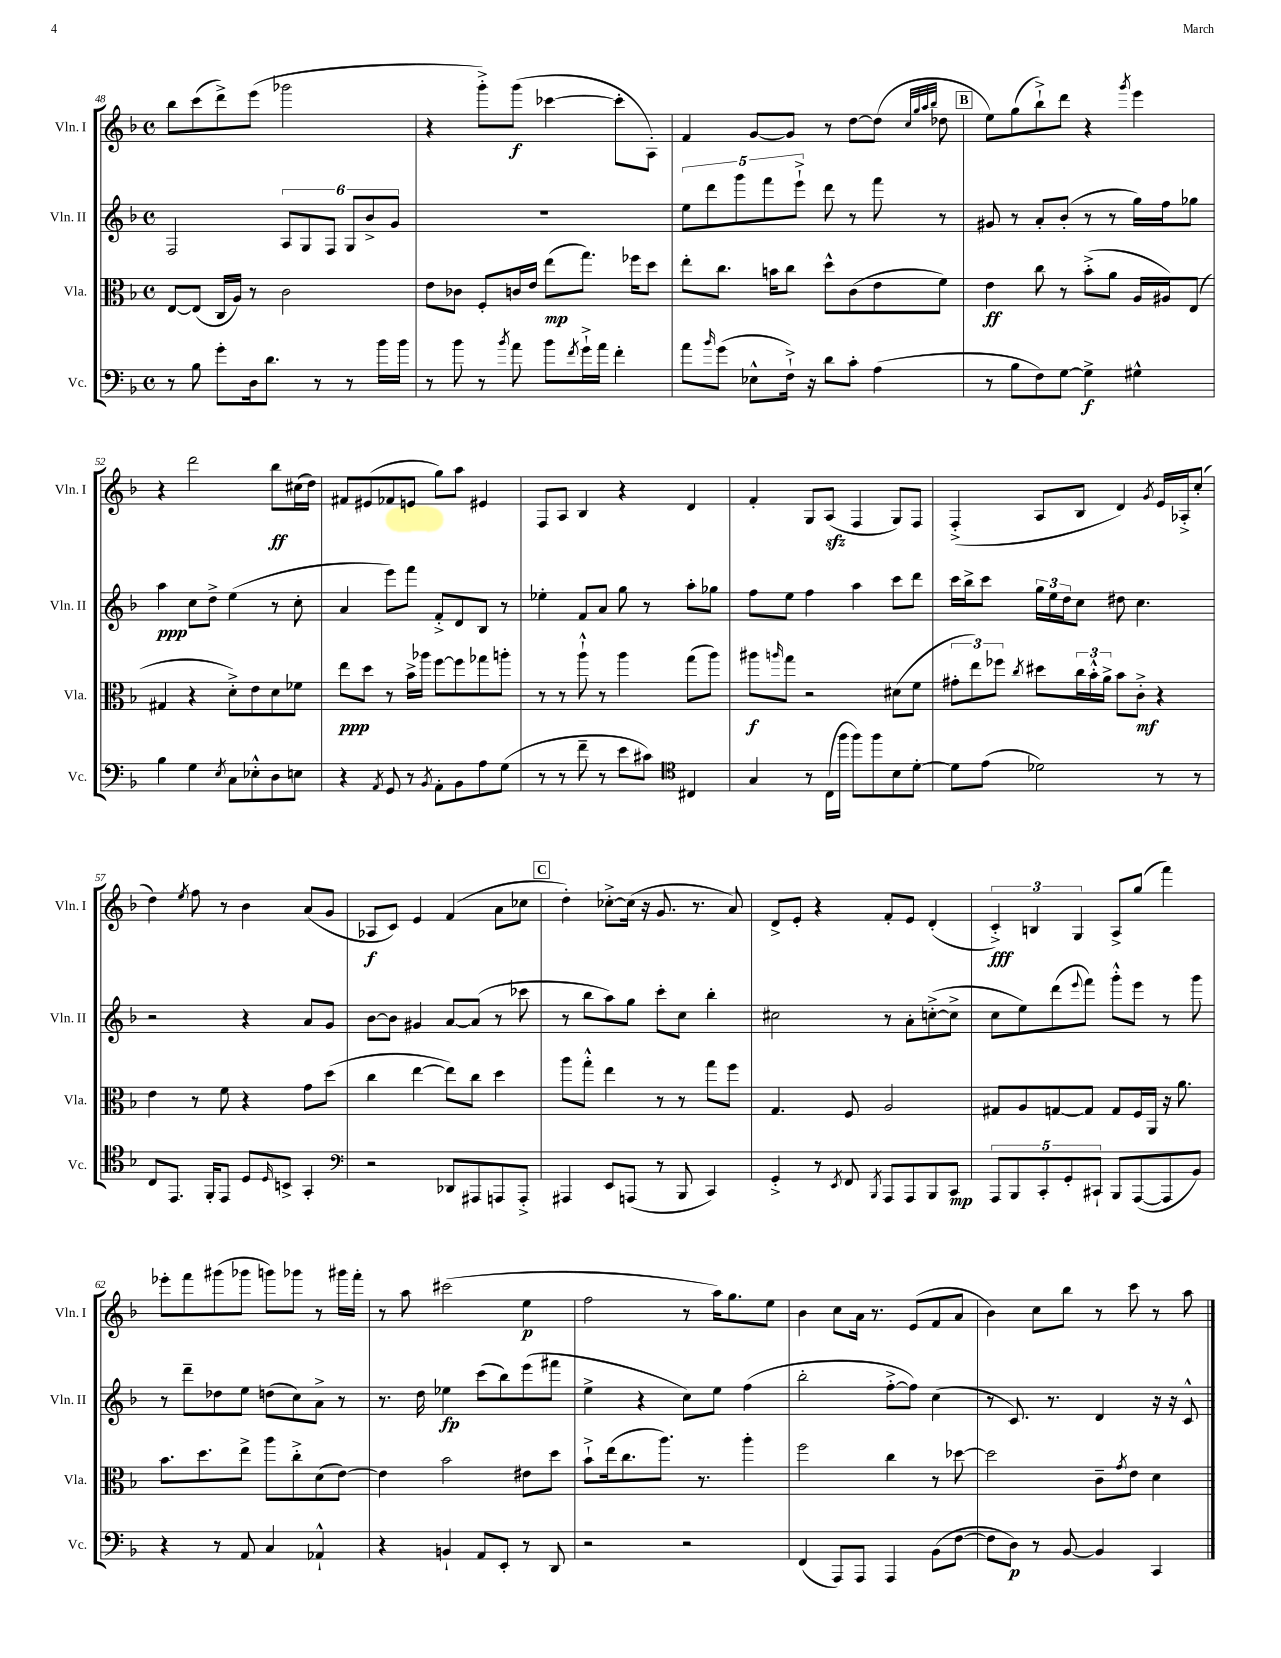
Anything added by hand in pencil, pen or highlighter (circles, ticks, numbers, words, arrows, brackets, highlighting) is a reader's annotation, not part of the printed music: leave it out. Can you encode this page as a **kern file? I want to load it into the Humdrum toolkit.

**kern	**dynam	**kern	**dynam	**kern	**dynam	**kern	**dynam
*part4	*part4	*part3	*part3	*part2	*part2	*part1	*part1
*staff4	*staff4	*staff3	*staff3	*staff2	*staff2	*staff1	*staff1
*I"Vc.	*	*I"Vla.	*	*I"Vln. II	*	*I"Vln. I	*
*I'Vc.	*	*I'Vla.	*	*I'Vln. II	*	*I'Vln. I	*
*clefF4	*	*clefC3	*	*clefG2	*	*clefG2	*
*k[b-]	*	*k[b-]	*	*k[b-]	*	*k[b-]	*
*M4/4	*	*M4/4	*	*M4/4	*	*M4/4	*
*met(c)	*	*met(c)	*	*met(c)	*	*met(c)	*
=48	=48	=48	=48	=48	=48	=48	=48
8r	.	[8E/L	.	2F/	.	8bb-\L	.
8B-\	.	(8E/J]	.	.	.	(8ccc\	.
8g'\L	.	16C/LL	.	.	.	8ddd^\)	.
.	.	16A/JJ)	.	.	.	.	.
16D\k	.	8r	.	.	.	(8eee\J	.
8.d\J	.	.	.	.	.	.	.
.	.	2c\	.	12A/L	.	2ggg-X\	.
.	.	.	.	12G/	.	.	.
8r	.	.	.	.	.	.	.
.	.	.	.	12F/J	.	.	.
8r	.	.	.	12G/L	.	.	.
.	.	.	.	12b-^/	.	.	.
16b-\LL	.	.	.	.	.	.	.
.	.	.	.	12g/J	.	.	.
16b-\JJ	.	.	.	.	.	.	.
=49	=49	=49	=49	=49	=49	=49	=49
8r	.	8e\L	.	1r	.	4r	.
8b-\	.	8c-X\J	.	.	.	.	.
8r	.	8F'/L	.	.	.	8ggg'^\L)	.
8qb-/	.	.	.	.	.	.	.
8a\	.	16cn/L	.	.	.	(8ggg\J	f
.	.	16e/JJ	.	.	.	.	.
8b-\L	.	(8ee\L	mp	.	.	[4ccc-X\	.
8qf/	.	.	.	.	.	.	.
16g`^\L	.	8.gg\J)	.	.	.	.	.
16a\JJ	.	.	.	.	.	.	.
4f'\	.	.	.	.	.	8ccc-'\L]	.
.	.	16ff-X\KL	.	.	.	.	.
.	.	8dd\J	.	.	.	8A'\J)	.
=50	=50	=50	=50	=50	=50	=50	=50
8a\L	.	8ee'\L	.	10ee\L	.	4f/	.
.	.	.	.	10ddd\	.	.	.
16qqb-/	.	.	.	.	.	.	.
(8g\J	.	8.cc\J	.	.	.	.	.
.	.	.	.	10ggg\	.	.	.
8E-X^^\L	.	.	.	.	.	[8g/L	.
.	.	.	.	10fff\	.	.	.
.	.	16bn\KL	.	.	.	.	.
16F`^\Jk)	.	8cc\J	.	.	.	8g/J]	.
.	.	.	.	10eee`^\J	.	.	.
16r	.	.	.	.	.	.	.
8d\L	.	8dd^^\L	.	8ddd\	.	8r	.
8c'\J	.	(8c\	.	8r	.	[8dd\L	.
(4A\	.	8e\	.	8fff\	.	(8dd\J]	.
.	.	.	.	.	.	32qqcc/LLL	.
.	.	.	.	.	.	32qqgg/	.
.	.	.	.	.	.	32qqaa/	.
.	.	.	.	.	.	32qqbb-/JJJ	.
.	.	8f\J)	.	8r	.	8dd-X\	.
!!LO:REH:place=s1:t=B
=51	=51	=51	=51	=51	=51	=51	=51
8r	.	4e\	ff	8g#X/	.	8ee\L)	.
8B-\L	.	.	.	8r	.	(8gg\	.
8F\)	.	8cc\	.	8a'/L	.	8bb-`^\)	.
[8G\J	.	8r	.	(8b-'/J	.	8ddd\J	.
4G^\]	f	(8b-'^\L	.	8r	.	4r	.
.	.	8a\J	.	8r	.	.	.
.	.	.	.	.	.	8qggg/	.
4G#X^^\	.	16A/LL	.	16gg\LL)	.	4eee\	.
.	.	16A#X/J)	.	16ff\J	.	.	.
.	.	(8E/J	.	8gg-X\J	.	.	.
!!LO:LB:g=z
=52	=52	=52	=52	=52	=52	=52	=52
4B-\	.	4G#X/	.	4aa\	ppp	4r	.
4G\	.	4r	.	8cc\L	.	2ddd\	.
.	.	.	.	8dd^\J	.	.	.
8qE/	.	.	.	.	.	.	.
8C\L	.	8d'^\L)	.	(4ee\	.	.	.
8E-X'^^\	.	8e\	.	.	.	.	.
8D\	.	8d\	.	8r	.	8bb-\L	ff
8En\J	.	8f-X\J	.	8cc'\	.	(16cc#X\L	.
.	.	.	.	.	.	16dd\JJ)	.
=53	=53	=53	=53	=53	=53	=53	=53
4r	.	8ee\L	ppp	4a/	.	8f#X/L	.
.	.	8dd\J	.	.	.	(8e#X/	.
8qAA/	.	.	.	.	.	.	.
8GG/	.	8r	.	8eee\L)	.	8f-X/	.
8r	.	16b-^\LL	.	8fff\J	.	8en/J	.
.	.	16aa-X\JJ	.	.	.	.	.
8qBB-/	.	.	.	.	.	.	.
8AA'\L	.	[8ff\L	.	8f'^/L	.	8gg\L)	.
8BB-\	.	8ff\]	.	8d/	.	8aa\J	.
8A\	.	8gg-X\	.	8B-/J	.	4e#X/	.
(8G\J	.	8aan'\J	.	8r	.	.	.
=54	=54	=54	=54	=54	=54	=54	=54
8r	.	8r	.	4ee-X'\	.	8F/L	.
8r	.	8r	.	.	.	8A/J	.
8f~\	.	8aa`^^\	.	8f/L	.	4B-/	.
8r	.	8r	.	8a/J	.	.	.
8e\L	.	4aa\	.	8gg\	.	4r	.
8c#X\J)	.	.	.	8r	.	.	.
*clefC4	*	*	*	*	*	*	*
4C#X/	.	(8gg\L	.	8aa'\L	.	4d/	.
.	.	8aa\J)	.	8gg-X\J	.	.	.
=55	=55	=55	=55	=55	=55	=55	=55
4G/	.	8aa#X\L	f	8ff\L	.	4f'/	.
.	.	16qqaan/	.	.	.	.	.
.	.	8gg\J	.	8ee\J	.	.	.
8r	.	2r	.	4ff\	.	8G/L	.
(16C\LL	.	.	.	.	.	(8Azz/J	.
16ff\JJ	.	.	.	.	.	.	.
8ff\L)	.	.	.	4aa\	.	4F/	.
8ff\	.	.	.	.	.	.	.
8B-\	.	(8d#X\L	.	8ccc\L	.	8G/L)	.
[8d'\J	.	8f\J	.	8ddd\J	.	8F/J	.
=56	=56	=56	=56	=56	=56	=56	=56
8d\L]	.	12g#X'\L	.	16ccc\LL	.	(4F'^/	.
.	.	.	.	16bb-^\J	.	.	.
.	.	12ee\)	.	.	.	.	.
(8e\J	.	.	.	8ccc\J	.	.	.
.	.	12ff-X\J	.	.	.	.	.
.	.	8qcc/	.	.	.	.	.
2d-X\)	.	8dd#X\L	.	24gg\LL	.	8A/L	.
.	.	.	.	24ee\	.	.	.
.	.	.	.	24dd\J	.	.	.
.	.	24cc\L	.	8cc\J	.	8B-/J	.
.	.	24b-'^^\	.	.	.	.	.
.	.	24a^\JJ	.	.	.	.	.
.	.	8b-\L	.	8dd#X\	.	4d/)	.
.	.	8c'^\J	mf	4.cc\	.	.	.
.	.	.	.	.	.	8qg/	.
8r	.	4r	.	.	.	16e/LL	.
.	.	.	.	.	.	16A-X'^/J	.
8r	.	.	.	.	.	(8cc'/J	.
!!LO:LB:g=z
=57	=57	=57	=57	=57	=57	=57	=57
8C/L	.	4e\	.	2r	.	4dd\)	.
8.EE/J	.	.	.	.	.	.	.
.	.	.	.	.	.	8qee/	.
.	.	8r	.	.	.	8ff\	.
16FF'/KL	.	.	.	.	.	.	.
8EE/J	.	8f\	.	.	.	8r	.
8D/L	.	4r	.	4r	.	4b-\	.
16qqD/	.	.	.	.	.	.	.
8BBn^/J	.	.	.	.	.	.	.
4GG'/	.	8g\L	.	8a/L	.	(8a/L	.
.	.	(8dd\J	.	8g/J	.	8g/J	.
=58	=58	=58	=58	=58	=58	=58	=58
*clefF4	*	*	*	*	*	*	*
2r	.	4cc\	.	[8b-\L	.	8A-X/L	f
.	.	.	.	8b-\J]	.	8c/J)	.
.	.	[4ee\	.	4g#X/	.	4e/	.
8DD-X/L	.	8ee\L])	.	[8a/L	.	(4f/	.
8AAA#X/	.	8cc\J	.	(8a/J]	.	.	.
8AAAn/	.	4dd\	.	8r	.	8a\L	.
8AAA'^/J	.	.	.	8ccc-X\	.	8cc-X\J	.
!!LO:REH:place=s1:t=C
=59	=59	=59	=59	=59	=59	=59	=59
4AAA#X/	.	8aa\L	.	8r	.	4dd'\)	.
.	.	8gg'^^\J	.	8bb-\L	.	.	.
8EE/L	.	4ee\	.	8aa\)	.	[8cc-X'^\L	.
(8AAAn/J	.	.	.	8gg\J	.	(16cc-\Jk]	.
.	.	.	.	.	.	16r	.
8r	.	8r	.	8ccc'\L	.	8.g/	.
8BBB-/	.	8r	.	8cc\J	.	.	.
.	.	.	.	.	.	8.r	.
4CC/)	.	8gg\L	.	4bb-'\	.	.	.
.	.	8ff\J	.	.	.	8a/)	.
=60	=60	=60	=60	=60	=60	=60	=60
4GG'^/	.	4.G/	.	2cc#X\	.	8d^/L	.
.	.	.	.	.	.	8e'/J	.
8r	.	.	.	.	.	4r	.
8qEE/	.	.	.	.	.	.	.
8FF/	.	8F/	.	.	.	.	.
8qBBB-/	.	.	.	.	.	.	.
8AAA/L	.	2A/	.	8r	.	8f'/L	.
8AAA/	.	.	.	8a'\L	.	8e/J	.
8BBB-/	.	.	.	([8ccn'^\	.	(4d'/	.
8CC/J	mp	.	.	8cc^\J]	.	.	.
=61	=61	=61	=61	=61	=61	=61	=61
10AAA/L	.	8G#X/L	.	8cc\L	.	6c'^/)	fff
10BBB-/	.	.	.	.	.	.	.
.	.	8A/	.	8ee\)	.	.	.
.	.	.	.	.	.	6Bn/	.
10CC'/	.	.	.	.	.	.	.
.	.	[8Gn/	.	(8ddd\	.	.	.
10GG'/	.	.	.	.	.	.	.
.	.	.	.	.	.	6G/	.
.	.	.	.	8qqeee/	.	.	.
.	.	8G/J]	.	8fff\J)	.	.	.
10CC#X`/J	.	.	.	.	.	.	.
8BBB-/L	.	8G/L	.	8ggg'^^\L	.	8A^/L	.
([8AAA/	.	16F/L	.	8eee\J	.	(8gg/J	.
.	.	16AA/JJ	.	.	.	.	.
8AAA/]	.	16r	.	8r	.	4fff\)	.
.	.	8.a\	.	.	.	.	.
8BB-/J)	.	.	.	8ggg\	.	.	.
!!LO:LB:g=z
=62	=62	=62	=62	=62	=62	=62	=62
4r	.	8.b-\L	.	8r	.	8eee-X'\L	.
.	.	.	.	8ddd~\L	.	8fff\	.
.	.	8.dd\	.	.	.	.	.
8r	.	.	.	8dd-X\	.	(8ggg#X\	.
8AA/	.	8ee^\J	.	8ee\J	.	8ggg-X\J	.
4C/	.	8aa\L	.	(8ddn\L	.	8gggn\L)	.
.	.	8cc'^\	.	8cc\)	.	8ggg-X\J	.
4AA-X`^^/	.	(8d\	.	8a^\J	.	8r	.
.	.	[8e\J)	.	8r	.	16ggg#X\LL	.
.	.	.	.	.	.	16fff'\JJ	.
=63	=63	=63	=63	=63	=63	=63	=63
4r	.	4e\]	.	8.r	.	8r	.
.	.	.	.	.	.	8aa\	.
.	.	.	.	16dd\	.	.	.
4BBn`/	.	2b-\	.	4ee-X\	fp	(2ccc#X\	.
8AA/L	.	.	.	(8ccc\L	.	.	.
8EE'/J	.	.	.	8bb-\)	.	.	.
8r	.	8e#X\L	.	(8eee\	.	4ee\	p
8DD/	.	8dd\J	.	8fff#X\J	.	.	.
=64	=64	=64	=64	=64	=64	=64	=64
2r	.	8b-`^\L	.	4ee^\	.	2ff\	.
.	.	(16ee\k	.	.	.	.	.
.	.	8.cc\	.	.	.	.	.
.	.	.	.	4r	.	.	.
.	.	8.aa\J)	.	.	.	.	.
2r	.	.	.	8cc\L)	.	8r	.
.	.	8.r	.	.	.	.	.
.	.	.	.	8ee\J	.	16aa\KL)	.
.	.	.	.	.	.	8.gg\	.
.	.	4aa'\	.	(4ff\	.	.	.
.	.	.	.	.	.	8ee\J	.
=65	=65	=65	=65	=65	=65	=65	=65
(4FF/	.	2ff\	.	2bb-'\	.	4b-\	.
8AAA/L)	.	.	.	.	.	8cc\L	.
8AAA/J	.	.	.	.	.	16a\Jk	.
.	.	.	.	.	.	8.r	.
4AAA/	.	4cc\	.	[8ff'^\L	.	.	.
.	.	.	.	8ff\J])	.	(8e/L	.
(8BB-\L	.	8r	.	(4cc\	.	8f/	.
[8F\J	.	[8dd-X\	.	.	.	8a/J	.
=66	=66	=66	=66	=66	=66	=66	=66
8F\L]	.	2dd-\]	.	8r	.	4b-\)	.
8D\J)	p	.	.	8.c/)	.	.	.
8r	.	.	.	.	.	8cc\L	.
.	.	.	.	8.r	.	.	.
[8BB-/	.	.	.	.	.	8bb-\J	.
4BB-/]	.	8c~\L	.	4d/	.	8r	.
.	.	8qg/	.	.	.	.	.
.	.	8e\J	.	.	.	8ccc\	.
4CC/	.	4d\	.	16r	.	8r	.
.	.	.	.	16r	.	.	.
.	.	.	.	8c^^/	.	8aa\	.
==	==	==	==	==	==	==	==
*-	*-	*-	*-	*-	*-	*-	*-
